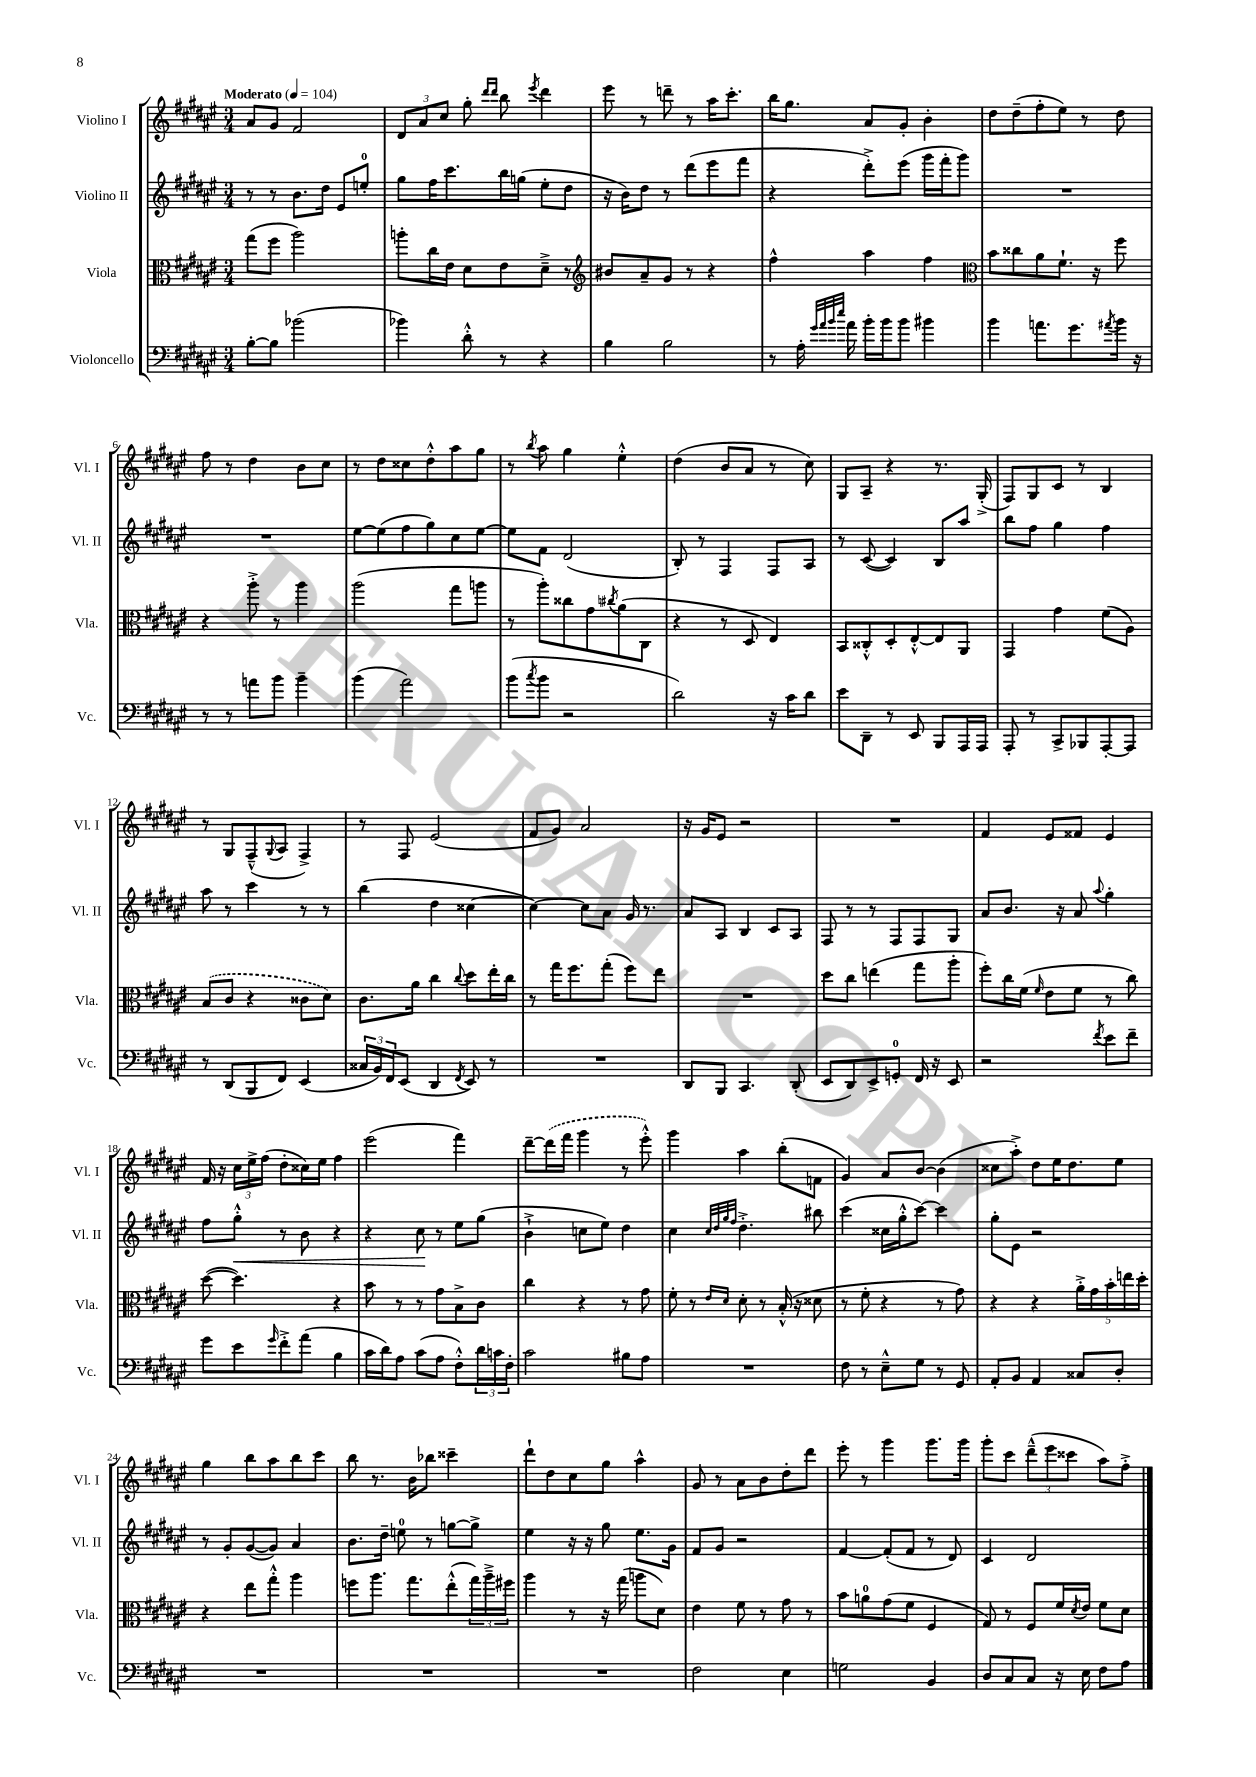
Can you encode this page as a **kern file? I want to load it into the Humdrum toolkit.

**kern	**kern	**kern	**kern
*staff4	*staff3	*staff2	*staff1
*clefF4	*clefC3	*clefG2	*clefG2
*k[f#c#g#d#a#e#]	*k[f#c#g#d#a#e#]	*k[f#c#g#d#a#e#]	*k[f#c#g#d#a#e#]
*M3/4	*M3/4	*M3/4	*M3/4
*MM104	*MM104	*MM104	*MM104
[8B'	(8gg#	8r	8a#
8B]	8ff#	8r	8g#
(2b-	2aa#)	8.b	2f#
.	.	16dd#	.
.	.	8e#	.
.	.	8ee'	.
=	=	=	=
4b-)	8aa'	8gg#	12d#
.	.	.	12a#
.	16cc#	16ff#	.
.	.	.	12cc#
.	16e#	8.ccc#	.
8d#'^^	8d#	.	8gg#'
.	.	.	16qqddd#
.	.	.	16qqddd#
8r	8e#	16bb	8bb
.	.	(16gg	.
.	.	.	8qeee#
4r	8d#~^	8ee#'	4ddd#
.	8r	8dd#	.
=	=	=	=
*	*clefG2	*	*
4B	8b#	16r	8eee#
.	.	16b)	.
.	8a#~	8dd#	8r
2B	8g#	8r	8ddd~
.	8r	(8ddd#	8r
.	4r	8eee#	16aa#
.	.	.	8.ccc#'
.	.	8fff#	.
=	=	=	=
8r	4ff#^^	4r	16bb
.	.	.	8.gg#
16A#'	.	.	.
32qqg#	.	.	.
32qqa#	.	.	.
32qqb	.	.	.
32qqee#	.	.	.
16a#	.	.	.
16b'	4aa#	8ddd#'^)	8a#
16b	.	.	.
8b	.	(8eee#	8g#'
4b#	4ff#	16ggg#	4b'
.	.	16fff#'	.
.	.	8ggg#)	.
=	=	=	=
*	*clefC3	*	*
4b	8b	2.r	8dd#
.	8cc##	.	(8dd#~
8.a	8a#	.	8ff#'
.	8.f#`	.	8ee#)
8.g#	.	.	.
.	.	.	8r
.	16r	.	.
8qa#	.	.	.
16b	8ff#	.	8dd#
16r	.	.	.
=	=	=	=
8r	4r	2.r	8ff#
8r	.	.	8r
8a	8aa#'^	.	4dd#
8b	8r	.	.
4b~	4aa#	.	8b
.	.	.	8cc#
=	=	=	=
(4b	(2aa#	[8ee#	8r
.	.	(8ee#]	8dd#
2a#)	.	8ff#	8cc##
.	.	8gg#)	8dd#'^^
.	8gg#	8cc#	8aa#
.	8aa	[8ee#	8gg#
=	=	=	=
(8b	8r	8ee#]	8r
8qcc#	.	.	8qbb
8b	8aa#')	8f#	8aa#
2r	8cc##	(2d#	4gg#
.	8g#	.	.
.	8qcc#	.	.
.	(8a#	.	4ee#'^^
.	8C#	.	.
=	=	=	=
2d#)	4r	8B')	(4dd#
.	.	8r	.
.	8r	4F#	8b
.	8D#	.	8a#
16r	4E#)	8F#	8r
16c#	.	.	.
8d#	.	8A#	8cc#)
=	=	=	=
8e#	8BB	8r	8G#
8DD#~	8C##'^^	([8c#	8A#~
8r	8D#'	4c#])	4r
8EE#	[8E#'^^	.	.
8BBB	8E#]	8B	8.r
16AAA#	8AA#	8aa#	.
16AAA#	.	.	(16G#'^
=	=	=	=
8AAA#'	4GG#	8bb	8F#)
8r	.	8ff#	8G#
8CC#^	4g#	4gg#	8c#
8BBB-	.	.	8r
[8AAA#'	(8f#	4ff#	4B
8AAA#]	8A#)	.	.
=	=	=	=
8r	(8B	8aa#	8r
(8DD#	8c#	8r	8G#
8BBB	4r	4ccc#	(8F#~^^
.	.	.	8qqG#
8FF#)	.	.	8A#
(4EE#	8c##	8r	4F#^)
.	8d#)	8r	.
=	=	=	=
24C##	8.c#	(4bb	8r
24BB)	.	.	.
24FF#	.	.	.
(8EE#	.	.	8F#
.	16a#	.	.
4DD#	4cc#	4dd#	(2e#
8qFF#	8qqcc#	.	.
8EE#)	8dd#	[4cc##	.
8r	16ee#'	.	.
.	16cc#	.	.
=	=	=	=
2.r	8r	4cc##_)	8f#
.	16gg#	.	8g#)
.	8.ff#	.	.
.	.	8cc##]	2a#
.	(8gg#'	8a#	.
.	8ff#)	16g#	.
.	.	8.r	.
.	8ee#	.	.
=	=	=	=
8DD#	2.r	8a#	16r
.	.	.	16g#
8BBB	.	8A#	8e#
4.CC#	.	4B	2r
.	.	8c#	.
(8DD#'	.	8A#	.
=	=	=	=
8EE#	8dd#	8F#	2.r
8DD#)	8cc#	8r	.
8EE#^	(4ee	8r	.
8GG'	.	8F#	.
16FF#	8gg#	8F#	.
16r	.	.	.
8EE#	8aa#'	8G#	.
=	=	=	=
2r	8ff#')	8a#	4f#
.	16cc#	8.b	.
.	(16f#	.	.
.	16qqf#	.	.
.	8e#	.	8e#
.	.	16r	.
.	8f#	8a#	8f##
8qf#	.	8qqaa#	.
8e#	8r	4gg#'	4e#
8f#~	8cc#)	.	.
=	=	=	=
8g#	([8dd#	8ff#	16f#
.	.	.	16r
8e#	4.dd#])	8gg#'^^	24cc#
.	.	.	24ee#^
.	.	.	(24ff#
16qqg#	.	.	.
8f#'^	.	8r	8dd#'
(8a#	.	8b	16cc##)
.	.	.	16ee#
4B	4r	4r	4ff#
=	=	=	=
16c#	8b	4r	(2eee#
16d#)	.	.	.
8A#	8r	.	.
(8c#	8r	8cc#	.
8A#	8g#	8r	.
8F#'^^)	8B^	8ee#	4fff#)
24d#	8c#	(8gg#	.
24c	.	.	.
24F#'	.	.	.
=	=	=	=
2c#	4cc#	4b`^	[8ddd#~
.	.	.	(16ddd#]
.	.	.	16fff#
.	4r	8cc	4ggg#
.	.	8ee#)	.
8B#	8r	4dd#	8r
8A#	8g#	.	8eee#'^^)
=	=	=	=
2.r	8f#'	4cc#	4ggg#
.	8r	.	.
.	.	32qqcc#	.
.	.	32qqdd#	.
.	16qqe#	32qqgg#	.
.	16qqd#	32qqff#	.
.	8d#'	4.dd#'^	4aa#
.	8r	.	.
.	(16B'^^	.	(8bb'
.	16r	.	.
.	8d##	8bb#	8f
=	=	=	=
8F#	8r	(4ccc#	4g#)
8r	8f#'	.	.
8E#~^^	4r	16cc##	8a#
.	.	16gg#'^^	.
8G#	.	[8ccc#)	[8b
8r	8r	4ccc#]	(4b]
8GG#	8g#)	.	.
=	=	=	=
8AA#'	4r	8gg#'	8cc##
8BB	.	8e#	8aa#'^)
4AA#	4r	2r	8dd#
.	.	.	16ee#
.	.	.	8.dd#
8C##	20a#'^	.	.
.	20g#	.	.
.	20b'	.	.
8D#'	.	.	8ee#
.	20ee	.	.
.	20dd#'	.	.
=	=	=	=
2.r	4r	8r	4gg#
.	.	8g#'	.
.	8ee#	([8g#	8bb
.	8gg#'^^	8g#])	8aa#
.	4aa#	4a#	8bb
.	.	.	8ccc#
=	=	=	=
2.r	8ff	8.b	8bb
.	8.aa#	.	8.r
.	.	16dd#~	.
.	.	8ee	.
.	8.gg#	.	16b
.	.	8r	8bb-
.	(8ee#'^^	[8gg	4ccc##~
.	24gg#)	8gg^]	.
.	24aa#~^	.	.
.	24ff#	.	.
=	=	=	=
2.r	4aa#	4ee#	8ddd#`
.	.	.	8dd#
.	8r	16r	8cc#
.	.	16r	.
.	16r	8gg#	8gg#
.	(16gg#	.	.
.	8aa	8.ee#	4aa#^^
.	8d#)	.	.
.	.	16g#	.
=	=	=	=
2F#	4e#	8f#	8g#
.	.	8g#	8r
.	8f#	2r	8a#
.	8r	.	8b
4E#	8g#	.	8dd#'
.	8r	.	8ddd#
=	=	=	=
2G	8b	[4f#	8eee#'
.	8a	.	8r
.	(8g#	(8f#']	4ggg#
.	8f#	8f#	.
4BB	4F#	8r	8.ggg#
.	.	8d#)	.
.	.	.	16ggg#
=	=	=	=
8D#	8G#)	4c#	8ggg#'
8C#	8r	.	8ccc#
8C#	8F#	2d#	(12ddd#~^^
.	.	.	12eee#
16r	16f#	.	.
.	.	.	12ccc##
.	8qd#	.	.
16E#	16e#	.	.
8F#	8f#	.	8aa#)
8A#	8d#	.	8ff#'^
==	==	==	==
*-	*-	*-	*-
